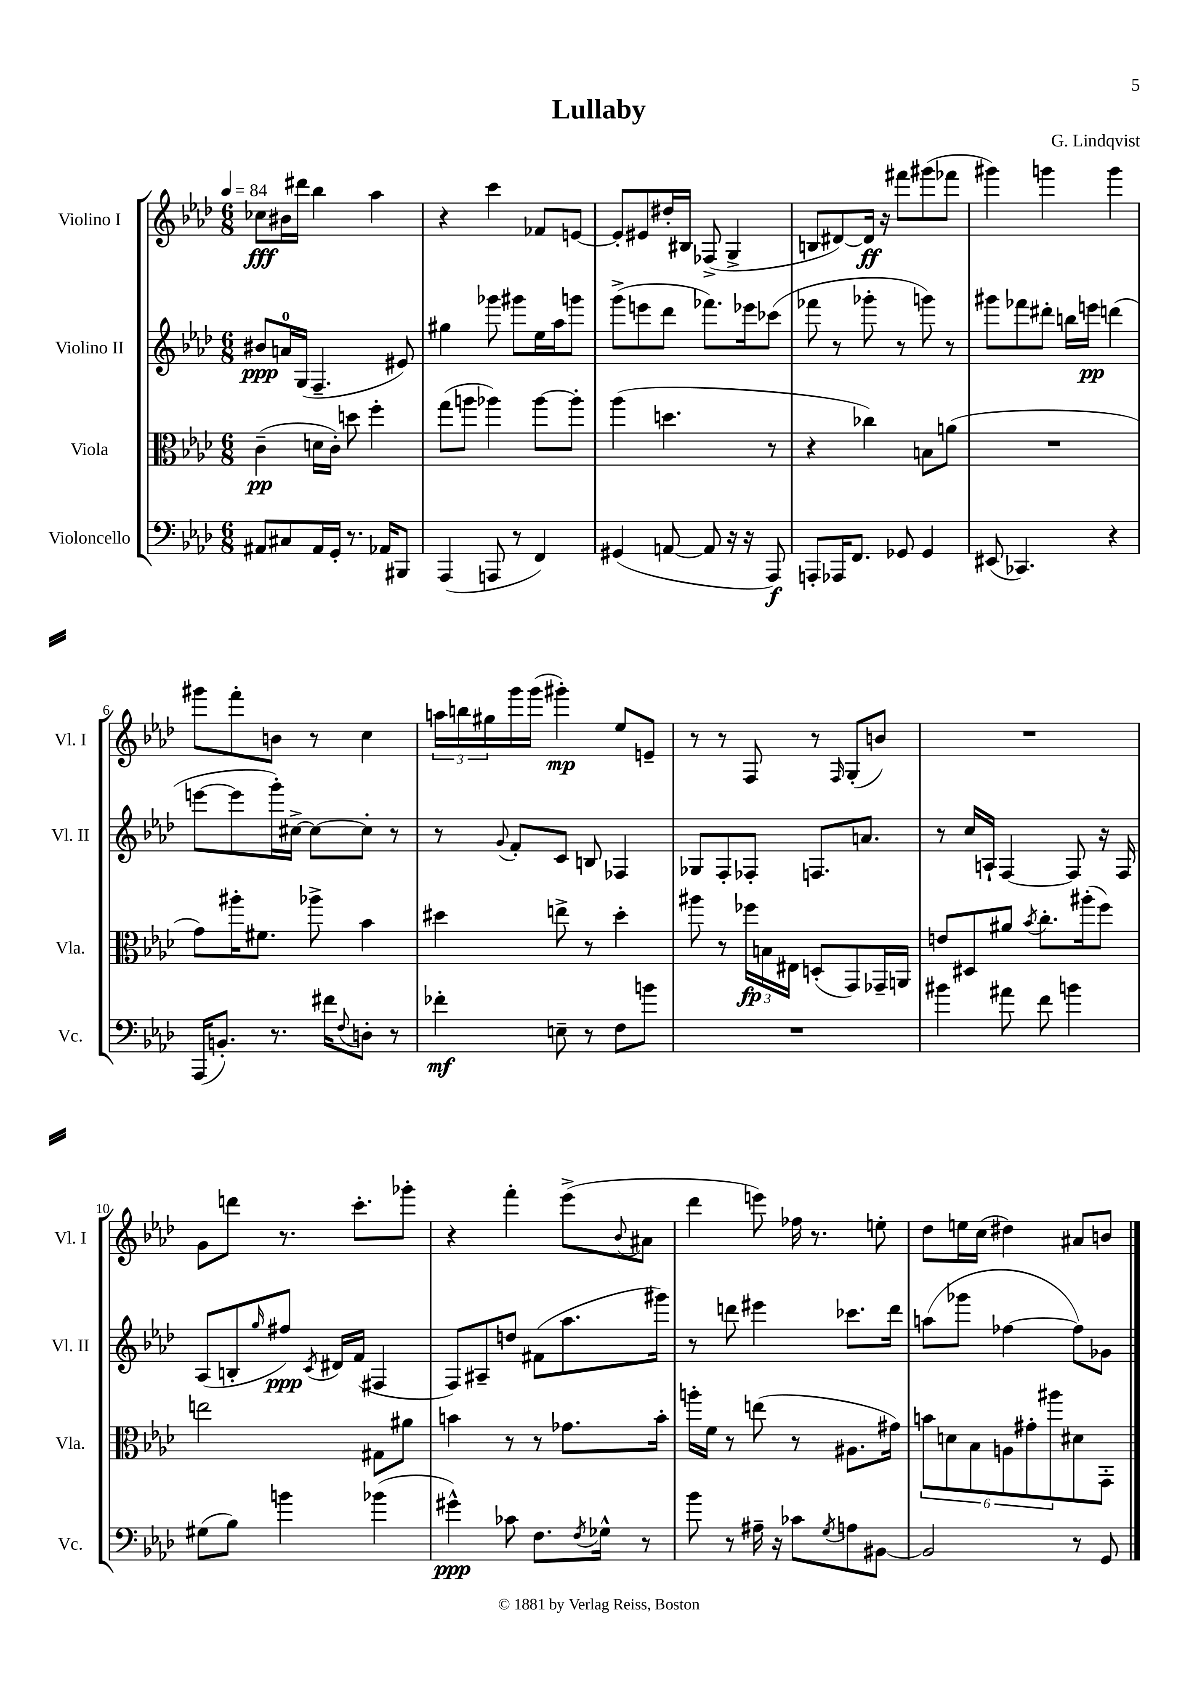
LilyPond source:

\header { title = "Lullaby" composer = "G. Lindqvist" }
<<
\new StaffGroup <<
\new Staff = "s0" \with { instrumentName = "Violino I" shortInstrumentName = "Vl. I" } {
    \clef treble \key aes \major \numericTimeSignature \time 6/8 \tempo 4 = 84
    ces''8\fff bis'16 dis'''16 bes''4 aes''4 |
    r4 c'''4 fes'8 e'8~ |
    e'8-. eis'8 dis''16-. bis16 fes8->( g4-> |
    b8 dis'8~) dis'16\ff r16 fis'''8 gis'''8( fes'''8 |
    gis'''4) g'''4 g'''4 |
    gis'''8 f'''8-. b'8 r8 c''4 |
    \tuplet 3/2 { a''16 b''16 gis''16 } g'''16 g'''16( gis'''4-.\mp) ees''8 e'8-- |
    r8 r8 f8 r8 \grace { f16 } g8-.( b'8) |
    R2. |
    g'8 d'''8 r8. c'''8.-. ges'''8-. |
    r4 f'''4-. ees'''8->( \appoggiatura { bes'8 } ais'8 |
    des'''4 e'''8) fes''16 r8. e''8-. |
    des''8 e''16 c''16( dis''4) ais'8 b'8 \bar "|." |
}
\new Staff = "s1" \with { instrumentName = "Violino II" shortInstrumentName = "Vl. II" } {
    \clef treble \key aes \major \numericTimeSignature \time 6/8
    bis'8\ppp a'16-0 g16( f4.-- eis'8) |
    gis''4 ges'''8 gis'''8 ees''16 aes''16 g'''8 |
    g'''8->( e'''8 des'''8 fes'''8.) ees'''16 ces'''8( |
    fes'''8 r8 ges'''8-. r8 g'''8) r8 |
    gis'''8 fes'''8 dis'''8-. b''16 e'''16\pp d'''4( |
    e'''8~ e'''8 g'''16-.) cis''16~-> cis''8~ cis''8-. r8 |
    r8 \appoggiatura { g'8 } f'8-. c'8 b8 fes4 |
    ges8 f8-. fes8-. f8. a'8. |
    r8 c''16 a16-! f4~ f8 r16 f16 |
    aes8( b8-. \grace { g''16 } fis''8\ppp) \acciaccatura { c'8 } dis'16 f'16( fis4 |
    f8) ais8-- d''8 fis'8( aes''8. gis'''16) |
    r8 d'''8 eis'''4 ces'''8. d'''16 |
    a''8( ges'''8 fes''4~ fes''8) ges'8 \bar "|." |
}
\new Staff = "s2" \with { instrumentName = "Viola" shortInstrumentName = "Vla." } {
    \clef alto \key aes \major \numericTimeSignature \time 6/8
    c'4--\pp( d'16 c'16-.) d''8 f''4-. |
    g''8( a''8 aes''4) aes''8~ aes''8-. |
    aes''4( d''4. r8 |
    r4 ces''4) b8 a'8( |
    R2. |
    g'8) ais''16-. fis'8. aes''8-> bes'4 |
    dis''4 e''8-> r8 dis''4-. |
    ais''8 r8 \tuplet 3/2 { fes''16\fp b16 eis16 } d8-.( g,8) ges,16-- a,16 |
    e'8 dis8 ais'8 \acciaccatura { bes'8 } c''8.-. ais''16-.( f''8) |
    e''2 gis8 ais'8 |
    b'4 r8 r8 ges'8. b'16-. |
    a''16-. f'16 r8 e''8( r8 ais8. gis'16) |
    \tuplet 6/4 { b'8 d'8 bes8 a8 gis'8-. ais''8 } dis'8 g,8-. \bar "|." |
}
\new Staff = "s3" \with { instrumentName = "Violoncello" shortInstrumentName = "Vc." } {
    \clef bass \key aes \major \numericTimeSignature \time 6/8
    ais,8 cis8 ais,16 g,16-. r8. aes,16 bis,,8 |
    aes,,4( a,,8 r8 f,4) |
    gis,4( a,8~ a,8 r16 r16 aes,,8\f) |
    a,,8-. aes,,16 f,8. ges,8 ges,4 |
    eis,8( ces,4.) r4 |
    aes,,16( b,8.-.) r8. fis'16 \appoggiatura { f8 } d8-. r8 |
    fes'4-.\mf e8-- r8 f8 b'8 |
    R2. |
    bis'4 ais'8 f'8 b'4 |
    gis8( bes8) b'4 bes'4( |
    gis'4-^\ppp) ces'8 f8. \acciaccatura { f8 } ges16-^ r8 |
    bes'8 r8 ais16-- r16 ces'8 \acciaccatura { g8 } a8 bis,8~ |
    bis,2 r8 g,8 \bar "|." |
}
>>
>>
